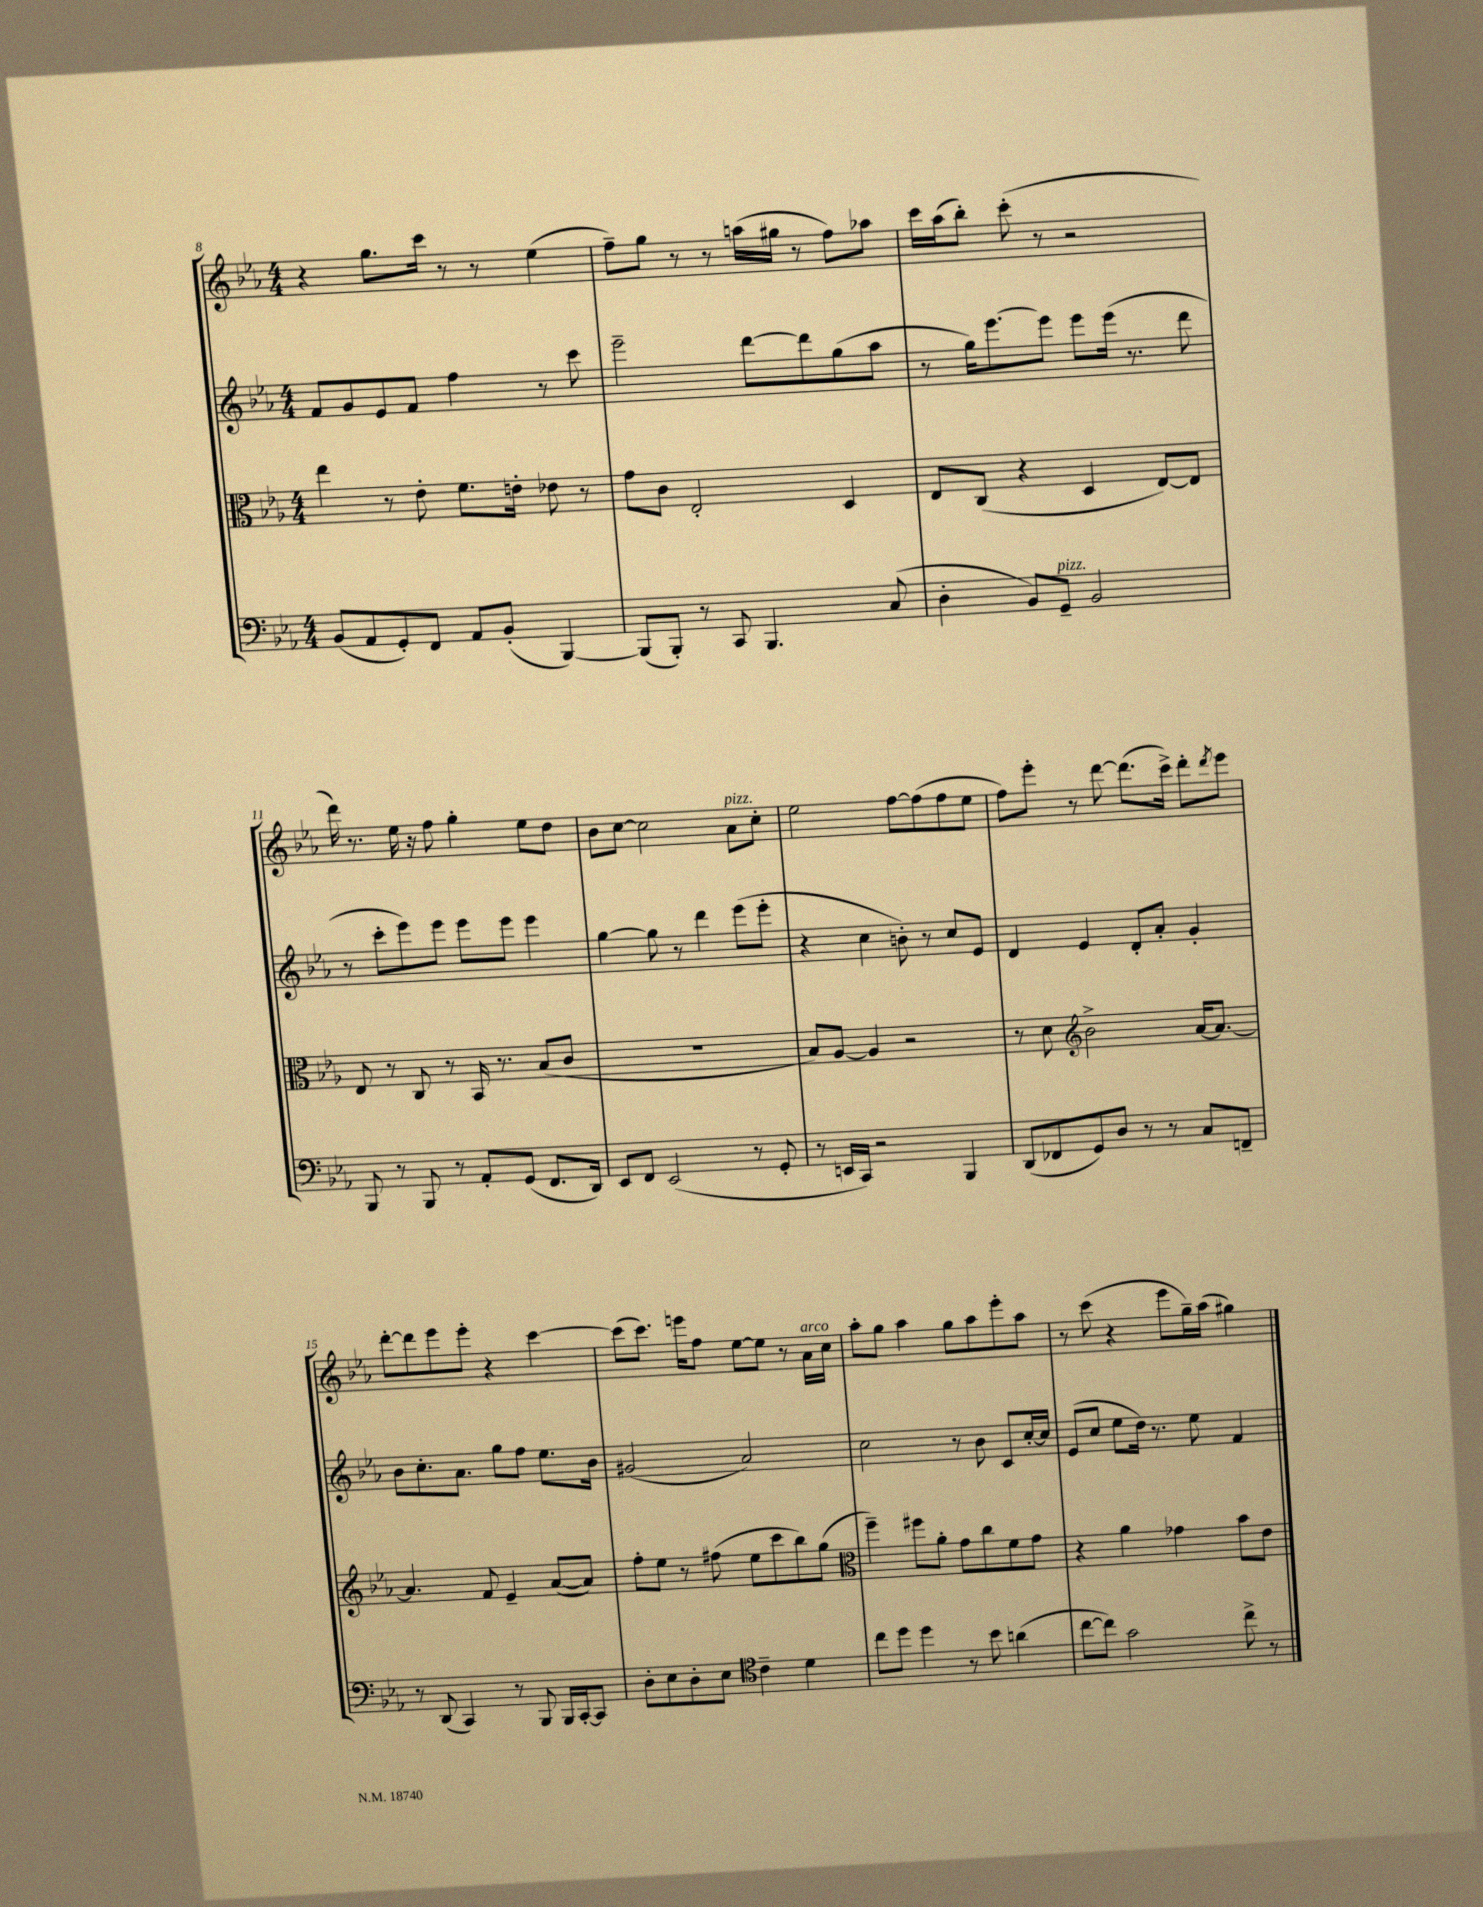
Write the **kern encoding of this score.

**kern	**kern	**kern	**kern
*staff4	*staff3	*staff2	*staff1
*clefF4	*clefC3	*clefG2	*clefG2
*k[b-e-a-]	*k[b-e-a-]	*k[b-e-a-]	*k[b-e-a-]
*M4/4	*M4/4	*M4/4	*M4/4
(8BB-/L	4ee-\	8f/L	4r
8AA-/	.	8g/	.
8GG'/)	8r	8e-/	8.gg\L
8FF/J	8e-'\	8f/J	.
.	.	.	16ccc\Jk
8AA-/L	8.f\L	4ff\	8r
(8BB-'/J	.	.	8r
.	16e'\Jk	.	.
[4BBB-/)	8e-\	8r	(4ee-\
.	8r	8ccc\	.
=	=	=	=
(8BBB-/]L	8g\L	2eee-~\	8ff~\L)
8BBB-'/J)	8c\J	.	8gg\J
8r	2E-'/	.	8r
8CC/	.	.	8r
4.BBB-/	.	[8ddd\L	(16aa\LL
.	.	.	16gg#\JJ
.	.	8ddd\]	8r
.	4D/	(8gg\	8ff\L)
(8C/	.	8aa-\J	8aa-\J
=	=	=	=
4D'\	8E-/L	8r	16ccc\LL
.	.	.	(16aa-\J
.	(8C/J	16gg\LK)	8bb-'\J)
.	.	[8.eee-\	.
8BB-/L)	4r	.	(8ccc'\
8GG~/J	.	8eee-\]J	8r
2BB-/	4D/	8eee-\L	2r
.	.	(16eee-\Jk	.
.	.	8.r	.
.	[8E-/L)	.	.
.	8E-/]J	8ddd\	.
=	=	=	=
8BBB-/	8E-/	8r	16ddd\)
.	.	.	8.r
8r	8r	8ccc'\L	.
8BBB-/	8C/	8eee-\)	16ee-\
.	.	.	16r
8r	8r	8eee-\J	8ff\
8AA-'/L	16BB-/	8eee-\L	4gg'\
.	8.r	.	.
(8GG/J	.	8eee-\J	.
8.FF/L	(8B-/L	4eee-\	8ee-\L
.	8c/J	.	8dd\J
16DD/Jk)	.	.	.
=	=	=	=
8EE-/L	1r	[4gg\	8b-\L
8FF/J	.	.	[8cc\J
(2EE-/	.	8gg\]	2cc\]
.	.	8r	.
.	.	4ddd\	.
8r	.	(8eee-\L	8a-\L
8GG'/	.	8eee-'\J	8cc'\J
=	=	=	=
8r	8B-/L)	4r	2ee-\
16EE/LL	[8A-/J	.	.
16CC/JJ)	.	.	.
2r	4A-/]	4cc\	.
.	2r	8b'\)	[8ff\L
.	.	8r	(8ff\]
4BBB-/	.	8cc/L	8ff\
.	.	8e-/J	8ee-\J
=	=	=	=
(8DD/L	8r	4d/	8ff\L)
8FF-/	8d\	.	8eee-'\J
*	*clefG2	*	*
8GG/)	2b-^\	4e-/	8r
8D/J	.	.	[8ddd\
8r	.	8d'/L	(8.ddd\]L
8r	.	8a-'/J	.
.	.	.	16ccc^\Jk)
8C/L	[16a-/LK	4g'/	8ddd'\L
.	8.a-/_J	.	.
.	.	.	8qddd/
8FF~/J	.	.	8eee-\J
=	=	=	=
8r	4.a-/]	8b-\L	[8ddd'\L
(8DD/	.	8.cc'\	8ddd\]
4CC/)	.	.	8eee-\
.	.	8.a-\J	.
.	8f/	.	8eee-'\J
8r	4e-~/	8gg\L	4r
8BBB-/	.	8ff\J	.
16BBB-/LL	([8a-/L	8.ee-\L	[4ccc\
[16CC'/J	.	.	.
8CC/]J	8a-/]J)	.	.
.	.	16b-\Jk	.
=	=	=	=
8D'\L	8ff'\L	(2g#/	(8ccc\]L
8E-\	8ee-\J	.	8.ccc\J)
8D'\	8r	.	.
.	.	.	16eee\LK
8E-\J	(8ff#\	.	8ff\J
*clefC4	*	*	*
4c~\	8ee-\L	2a-/)	[8ee-\L
.	8ccc\	.	8ee-\]J
4d\	8bb-\)	.	8r
.	(8gg\J	.	16a-\LL
.	.	.	16cc\JJ
=	=	=	=
*	*clefC3	*	*
8cc\L	4ff~\)	2cc\	8aa-'\L
8dd\J	.	.	8gg\J
4dd\	8ff#\L	.	4aa-\
.	8a-'\J	.	.
8r	8g\L	8r	8gg\L
8b-\	8cc\	8b-\	8aa-\
(4a\	8f\	8c/L	8eee-'\
.	8g\J	[16cc'/L	8aa-\J
.	.	16cc/]JJ	.
=	=	=	=
[8cc\L	4r	(8e-/L	8r
8cc\]J)	.	8cc/J	(8ccc\
2g\	4a-\	8ee-\L	4r
.	.	16dd\Jk)	.
.	.	8.r	.
.	4g-\	.	8eee-\L
.	.	8ee-\	16gg~\L)
.	.	.	(16aa-\JJ
8cc^\	8b-\L	4f/	4gg#\)
8r	8e-\J	.	.
==	==	==	==
*-	*-	*-	*-
